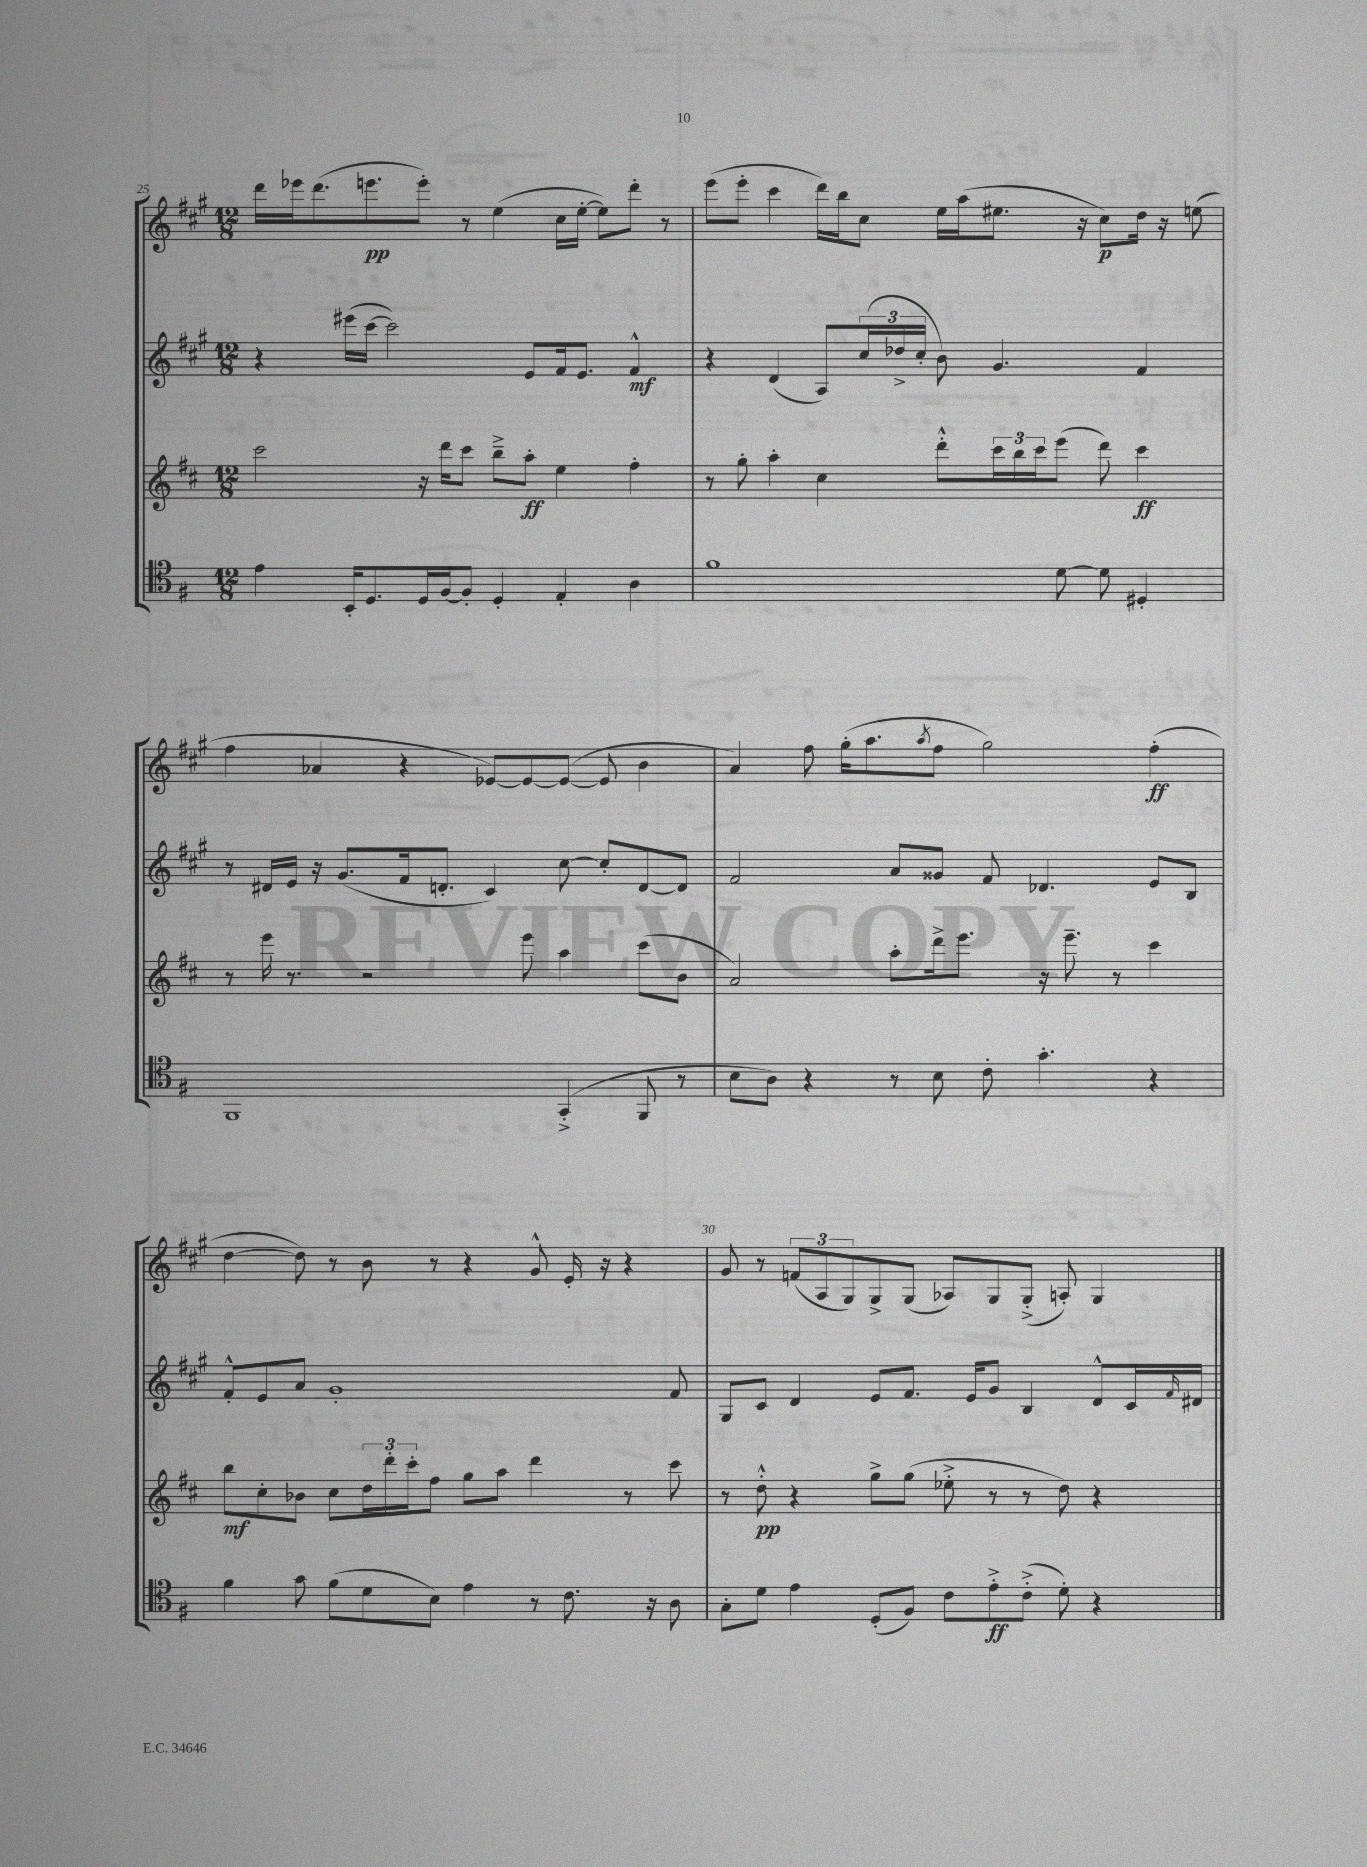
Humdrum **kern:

**kern	**kern	**kern	**kern
*staff4	*staff3	*staff2	*staff1
*clefC4	*clefG2	*clefG2	*clefG2
*k[f#]	*k[f#c#]	*k[f#c#g#]	*k[f#c#g#]
*M12/8	*M12/8	*M12/8	*M12/8
4e\	2ccc#\	4r	16ddd\LL
.	.	.	16eee-\J
.	.	.	(8.ddd\
16BB'/LK	.	(16eee#\LL	.
8.D/	.	[16ccc#\JJ	8.eee\
.	.	2ccc#\])	.
16D/L	16r	.	8eee'\J)
[16F#/J	16ddd\LK	.	.
8F#'/]J	8ccc#\J	.	8r
4D'/	8bb~^\L	.	(4ee\
.	8aa'\J	8e/L	.
4E'/	4ee\	16f#/k	16cc#\LL
.	.	8.e/J	[16ee'\JJ
.	.	.	8ee\]L)
4A\	4ff#'\	4f#^^/	8ddd'\J
.	.	.	8r
=	=	=	=
1f#	8r	4r	(8eee\L
.	8gg'\	.	8eee'\J
.	4aa'\	(4d/	4ccc#\
.	4cc#\	8A/L)	16ddd\LL)
.	.	.	16bb\J
.	.	(24cc#/L	8cc#\J
.	.	24dd-^/	.
.	.	24cc#'/JJ	.
.	8ddd'^^\L	8b\)	16ee\LL
.	.	.	(16aa\J
.	24ccc#\L	4.g#/	8.ee#\J
.	24bb\	.	.
.	24ccc#\J	.	.
[8d\	(8eee\J	.	.
.	.	.	16r
8d\]	8ddd\)	.	8cc#\L)
4D#'/	4ccc#\	4f#/	16dd\Jk
.	.	.	16r
.	.	.	(8ee\
=	=	=	=
1FF#	8r	8r	4ff#\
.	16eee\	16d#/LL	.
.	8.r	16e/JJ	.
.	.	16r	4a-/
.	.	(8.g#/L	.
.	2r	.	.
.	.	16f#/k	4r
.	.	8.d'/J	.
.	.	4c#/)	[8e-/L)
.	8eee\	.	8e-/_
(4GG'^/	4aa\	[8cc#\	(8e-/_J
.	.	8cc#'/]L	8e-/]
8FF#/	(8ccc#\L	[8d/	4b\
8r	8b\J	8d/]J	.
=	=	=	=
8B\L	2a/)	2f#/	4a/)
8A\J)	.	.	.
4r	.	.	8ff#\
.	.	.	(16gg#'\LK
.	.	.	8.aa\
8r	8aa'\L	8a/L	.
.	.	.	8qaa/
8B\	16ddd^\k	8g##/J	8ff#\J
.	8.eee\J	.	.
8c'\	.	8f#/	2gg#\)
4.g'\	16r	4.d-/	.
.	8.eee~\	.	.
.	8r	.	.
4r	4ccc#\	8e/L	(4ff#'\
.	.	8B/J	.
=	=	=	=
4f#\	8bb\L	8f#'^^/L	[4dd\
.	8cc#'\	8e/	.
8g\	8b-\J	8a/J	8dd\])
(8f#\L	8cc#\L	1g#'	8r
8d\	24dd\L	.	8b\
.	24ddd'\	.	.
.	24ccc#'\J	.	.
8B\J)	8ff#\J	.	8r
4e\	8gg\L	.	4r
.	8aa\J	.	.
8r	4ddd\	.	8g#^^/
8.c\	.	.	16e'/
.	.	.	16r
.	8r	.	4r
16r	.	.	.
8A\	8ccc#\	8f#/	.
=	=	=	=
8G'\L	8r	8G#/L	8g#/
8d\J	8dd'^^\	8c#/J	8r
4e\	4r	4d/	(12f/L
.	.	.	12A/
.	.	.	12G#/)
(8D'/L	8gg^\L	8e/L	8G#^/
8F#/J)	(8gg\J	8.f#/J	(8G#/J
8c\L	8ee-'^\	.	8A-/L)
.	.	16e/LK	.
8e'^\	8r	8g#/J	8G#/
(8c'^\J	8r	4B/	(8G#'^/J
8d'\)	8dd\)	.	8A'/)
4r	4r	8d^^/L	4G#/
.	.	16c#/L	.
.	.	16qqf#/	.
.	.	16d#/JJ	.
==	==	==	==
*-	*-	*-	*-
